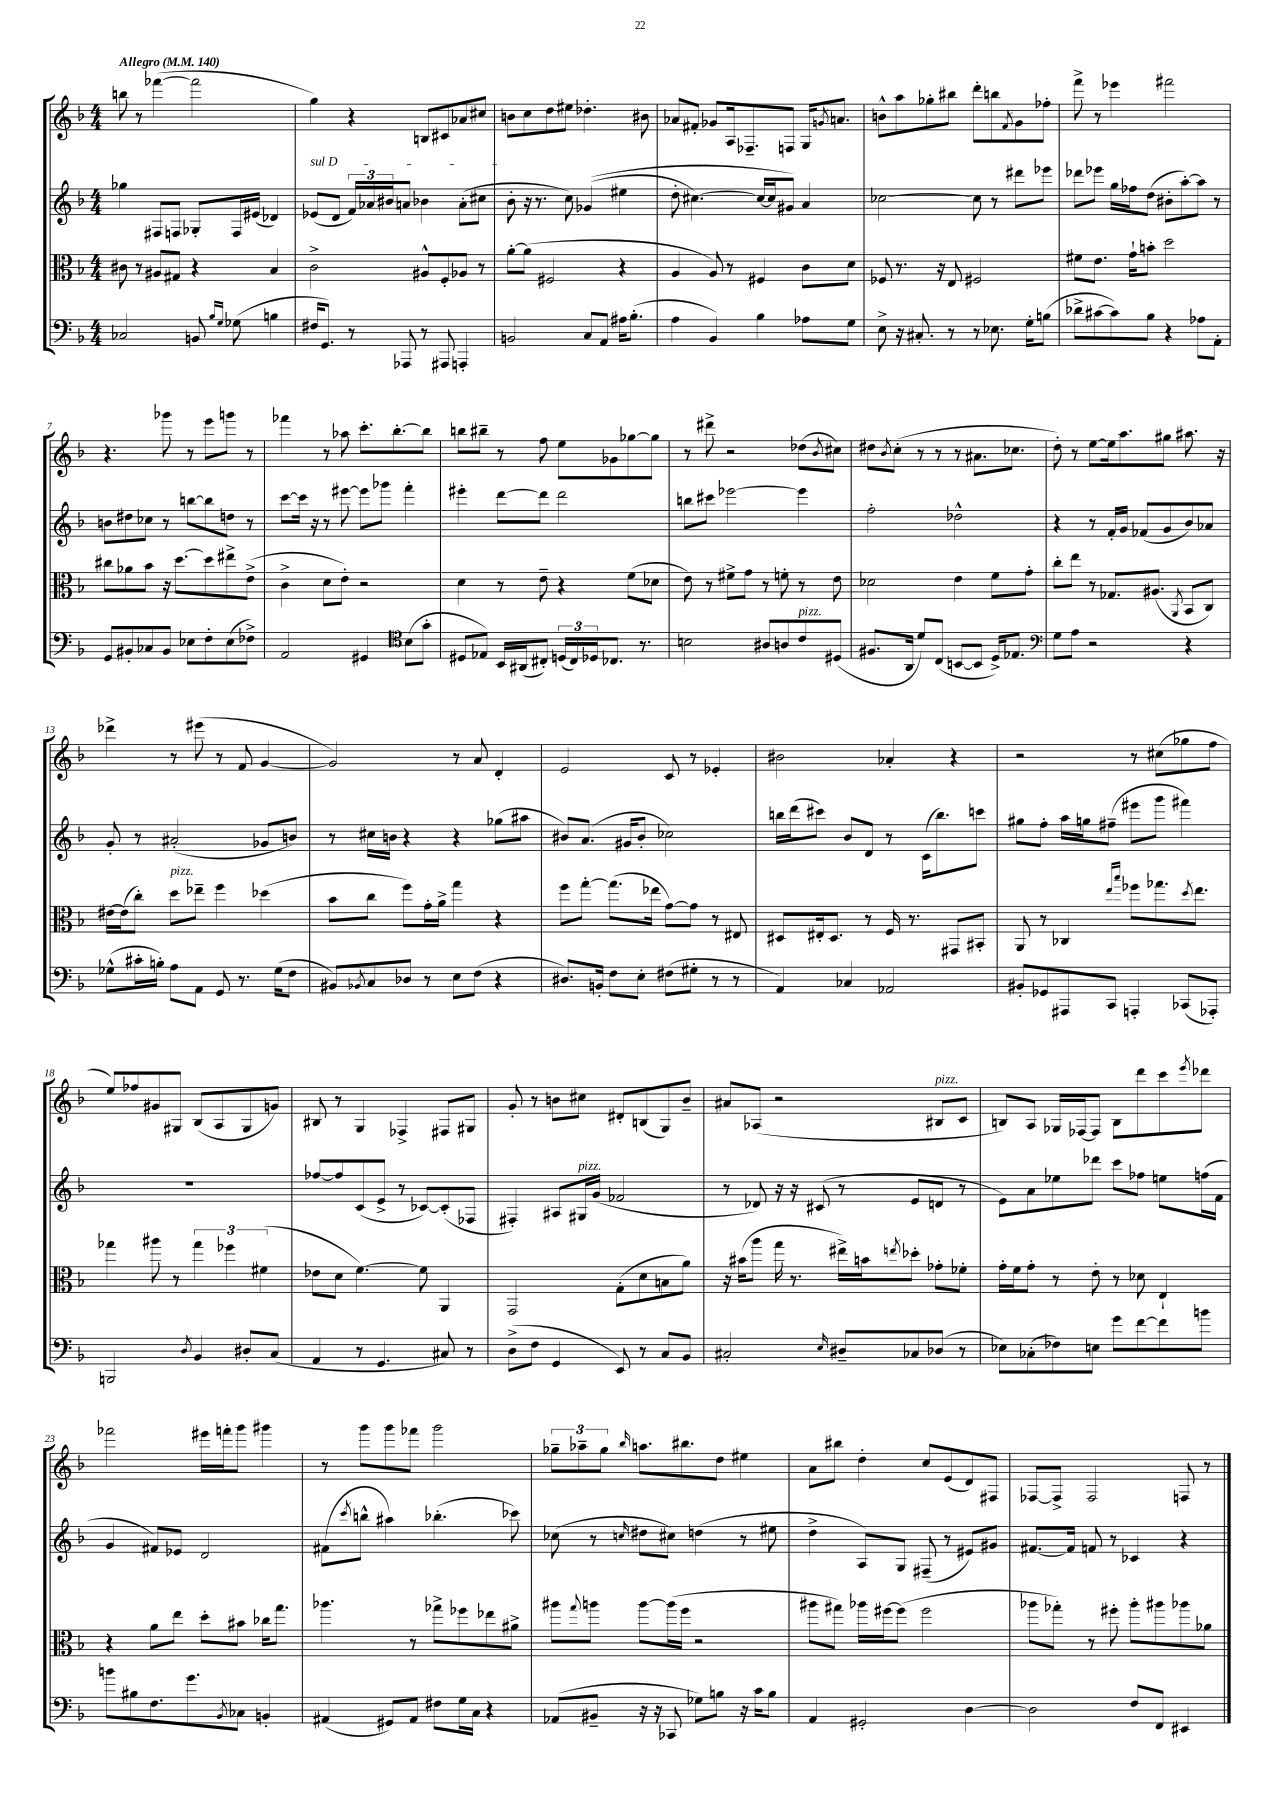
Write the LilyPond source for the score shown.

<<
\new StaffGroup <<
\new Staff = "s0" {
    \clef treble \key f \major \numericTimeSignature \time 4/4 \tempo "Allegro" 4 = 140
    b''8 r8 fes'''4~( fes'''2 |
    g''4) r4 b8 cis'8 aes'8 cis''8 |
    b'8 c''8 d''8 eis''8 des''4.-. bis'8 |
    aes'8 fis'8-. ges'8 a16 fes8.-- f8 g16 \acciaccatura { g'8 } a'8. |
    b'8-^ a''8 ges''8-. bis''8 d'''8-. b''8 \acciaccatura { f'8 } g'8 fes''8-. |
    f'''8-> r8 ees'''4 fis'''2 |
    r4. ges'''8 r8 e'''8 g'''8 r8 |
    fes'''4 r8 aes''8 c'''8.-. bes''8.~-. bes''8 |
    b''8 bis''8-- r8 f''8 e''8 ges'8 ges''8~ ges''8 |
    r8 dis'''8-> r2 des''8( \acciaccatura { bes'8 } cis''8) |
    dis''8 \acciaccatura { bes'8 } c''8-.( r8 r8 r8 ais'8. ces''8. |
    d''8-.) r8 e''8~ e''16 a''8. gis''8 ais''8. r16 |
    des'''4-> r8 eis'''8( r8 f'8 g'4~ |
    g'2) r8 a'8 d'4-. |
    e'2 c'8 r8 ees'4-. |
    bis'2 aes'4-. r4 |
    r2 r8 cis''8( ges''8 f''8 |
    e''8) fes''8 gis'8 gis8 bes8( a8 gis8 g'8) |
    bis8 r8 g4 fes4-> fis8 gis8 |
    g'8-. r8 b'8 cis''8 dis'8-. b8( g8) b'8-- |
    ais'8 aes8( r2 bis8^\markup { \italic "pizz." } c'8 |
    b8) a8 ges16 fes16~ fes8 b8 d'''8 c'''8 \acciaccatura { e'''8 } des'''8 |
    fes'''2 eis'''16 f'''16-. g'''8 gis'''4 |
    r8 g'''8 g'''8 fes'''8 g'''2 |
    \tuplet 3/2 { ges''8-- aes''8-- ges''8 } \grace { bes''16 } a''8. bis''8. d''8 eis''4 |
    a'8 bis''8 d''4-. c''8 e'8( d'8) fis8 |
    fes8~ fes8-> fes2 f8 r8 \bar "|." |
}
\new Staff = "s1" {
    \clef treble \key f \major \numericTimeSignature \time 4/4
    ges''4 fis8 f8 ges8-. f16 eis'16( des'4) |
    \once \override TextSpanner.bound-details.left.text = \markup { \italic "sul D" } ees'8\startTextSpan( d'8 \tuplet 3/2 { f'16) aes'16 bis'16 } a'8 bes'4 a'8-.( cis''8 |
    bes'8-.\stopTextSpan r16 r8. c''8) ges'4(\( eis''4 |
    d''8-. cis''4.~) cis''16~ cis''16 gis'8\) a'4 |
    ces''2~ ces''8 r8 dis'''8 ees'''8 |
    des'''8 ees'''8 g''16 fes''16 d''8( bis'8-. a''8~-.) a''8 r8 |
    b'8 dis''8 ces''8 r8 b''8~ b''8 d''8 r8 |
    c'''8~ c'''16 r16 r8 eis'''8~ eis'''8 ges'''8 f'''4-. |
    eis'''4-. d'''8~ d'''8 d'''2 |
    b''8 cis'''8 ees'''2~ ees'''4 |
    f''2-. des''2-^ |
    r4 r8 f'16-. g'16 fes'8( g'8 bes'8) aes'8 |
    g'8-. r8 ais'2-.( ges'8 b'8) |
    r8 cis''16 b'16 r4 r4 ges''8( ais''8 |
    bis'8) a'8.( gis'16 bis'8-. ces''2) |
    b''16 d'''16( cis'''8) bes'8 d'8 r8 c'16( b''8.) c'''8 |
    gis''8 f''8-. a''16 g''16 fis''8--( eis'''8 g'''8 fis'''4) |
    R1 |
    fes''8~ fes''8 c'8( e'8-> r8 ces'8~) ces'8-.( fes8 |
    fis4-.) ais8 gis16^\markup { \italic "pizz." } g'16( fes'2 |
    r8 des'8) r16 r16 cis'8( r8 e'8 d'8 r8 |
    e'8) a'8 ees''8 des'''8 c'''8 fes''8 e''8 f''16( f'16 |
    g'4 fis'8) ees'8 d'2 |
    fis'8( \acciaccatura { c'''8 } b''8-^ ais''4) bes''4.-.( ces'''8) |
    ces''8( r8 \grace { c''16 } dis''8 cis''8) d''4( r8 eis''8 |
    d''4-> a8) g8 fis8--( r8 eis'8) gis'8 |
    fis'8.~ fis'16 f'8 r8 ces'4 r4 \bar "|." |
}
\new Staff = "s2" {
    \clef alto \key f \major \numericTimeSignature \time 4/4
    cis'8 r8 ais8 gis8 r4 bes4 |
    c'2-> ais8-^ f8-. aes8 r8 |
    a'8~-. a'8( fis2 r4 |
    a4 a8) r8 fis4 c'8 d'8 |
    fes8 r8. r16 e8 fis2 |
    fis'8 e'8. g'16-! b'8-. d''2 |
    cis''8 aes'8 bes'8 r16 d''8.~ d''8 eis''8-> e'8->( |
    c'4-> d'8 e'8-.) r2 |
    d'4 r8 e'8-- r4 f'8( des'8 |
    e'8) r8 fis'8-> g'8 r8 f'8-. r8 e'8 |
    des'2 e'4 f'8 g'8-. |
    c''8-. e''8 r8 ges8. ais8.( \acciaccatura { a,8 } bes,8 c8) |
    eis'16~ eis'16( c''8-.) d''8^\markup { \italic "pizz." } ees''8-- f''4 des''4( |
    bes'8 c''8 f''8) g'16-. a'16-> g''4 r4 |
    f''8 g''8~-. g''8.( ees''16 g'8~) g'8 r8 eis8 |
    dis8 eis16-. dis8. r8 f16 r8. gis,8 bis,8-. |
    a,8 r8 ces4 \grace { e''16 bes''16 } fes''8 ges''8. \acciaccatura { d''8 } e''8. |
    ges''4 ais''8 r8 \tuplet 3/2 { ges''4 fes''4 fis'4( } |
    ees'8 d'8 f'4.~) f'8 a,4 |
    g,2 g8-.( d'8 b8 a'8) |
    r16 bis'16( a''8 g''16 r8. eis''16->) b'16 \acciaccatura { e''8 } des''8-. ges'8-. fes'8-. |
    g'16-. f'16 g'8-. r8 e'8-. r8 des'8 e4-! |
    r4 a'8 e''8 d''8-. bis'8 ces''16 g''8. |
    aes''4. r8 ges''8-> fes''8 ees''8 ais'8-> |
    ais''8 \appoggiatura { g''8 } a''8 a''8~ a''16( f''16 r2 |
    ais''8 gis''8) aes''16 fis''16~ fis''8( fis''2 |
    aes''8 ges''8-.) r8 fis''8-. aes''8-. ais''8 aes''8 aes'8 \bar "|." |
}
\new Staff = "s3" {
    \clef bass \key f \major \numericTimeSignature \time 4/4
    ces2 b,8 \grace { bes16 g16 } ges8( b4 |
    fis16 g,8.) r8 aes,,8 r8 ais,,8 a,,4-. |
    b,2 c8 a,8 ais16 bes8.-.( |
    a4 bes,4) bes4 aes8 g8 |
    e8-> r16 cis8.-. r8 r8 ees8. g16-. b8( |
    des'8-> cis'8~ cis'8) bes8 r4 aes8 a,8-. |
    g,8 bis,8-. ces8 bis,8 ees8 f8-. ees8( fes8->) |
    a,2 gis,4 \clef tenor bes8( g'8-. |
    dis8 ees8) bes,16 ais,16( cis8-.) \tuplet 3/2 { d16( cis16) des16 } ces8. r8. |
    b2 ais8 a8 c'8^\markup { \italic "pizz." } dis8( |
    fis8. a,16 d'8) c8( b,8~ b,8 d16->) ees8. |
    \clef bass g8 a8 r2 r4 |
    ges8-^( cis'16-. b16-.) a8 a,8 g,8 r8. ges16( f8 |
    bis,8) \acciaccatura { bes,8 } c8 des8 r8 e8 f8( r4 |
    dis8.) b,16-. f8 e8-. fis8( gis8-. r8 r8 |
    a,4) ces4 aes,2 |
    bis,8-. ges,8 ais,,8 c,8 a,,4-. ces,8( aes,,8-.) |
    b,,2 \acciaccatura { d8 } bes,4 dis8-. c8( |
    a,4 r8 g,4. cis8) r8 |
    d8->( f8 g,4 e,8) r8 c8 bes,8 |
    cis2-. \grace { e16 } dis8-- ces8 des8( r8 |
    ees8) ces8-.( fes8) e8 g'8 f'8~ f'8 b'8 |
    b'8 bis8 f8. g'8. \acciaccatura { bes,8 } ces8 b,4-. |
    ais,4( gis,8) ais,8 fis8 g16 c16 r4 |
    aes,8( bis,8-- r16 r16 ces,8 ges8) b8 r16 c'16 b8 |
    a,4 gis,2-. d4~ |
    d2 f8 f,8 eis,4 \bar "|." |
}
>>
>>
